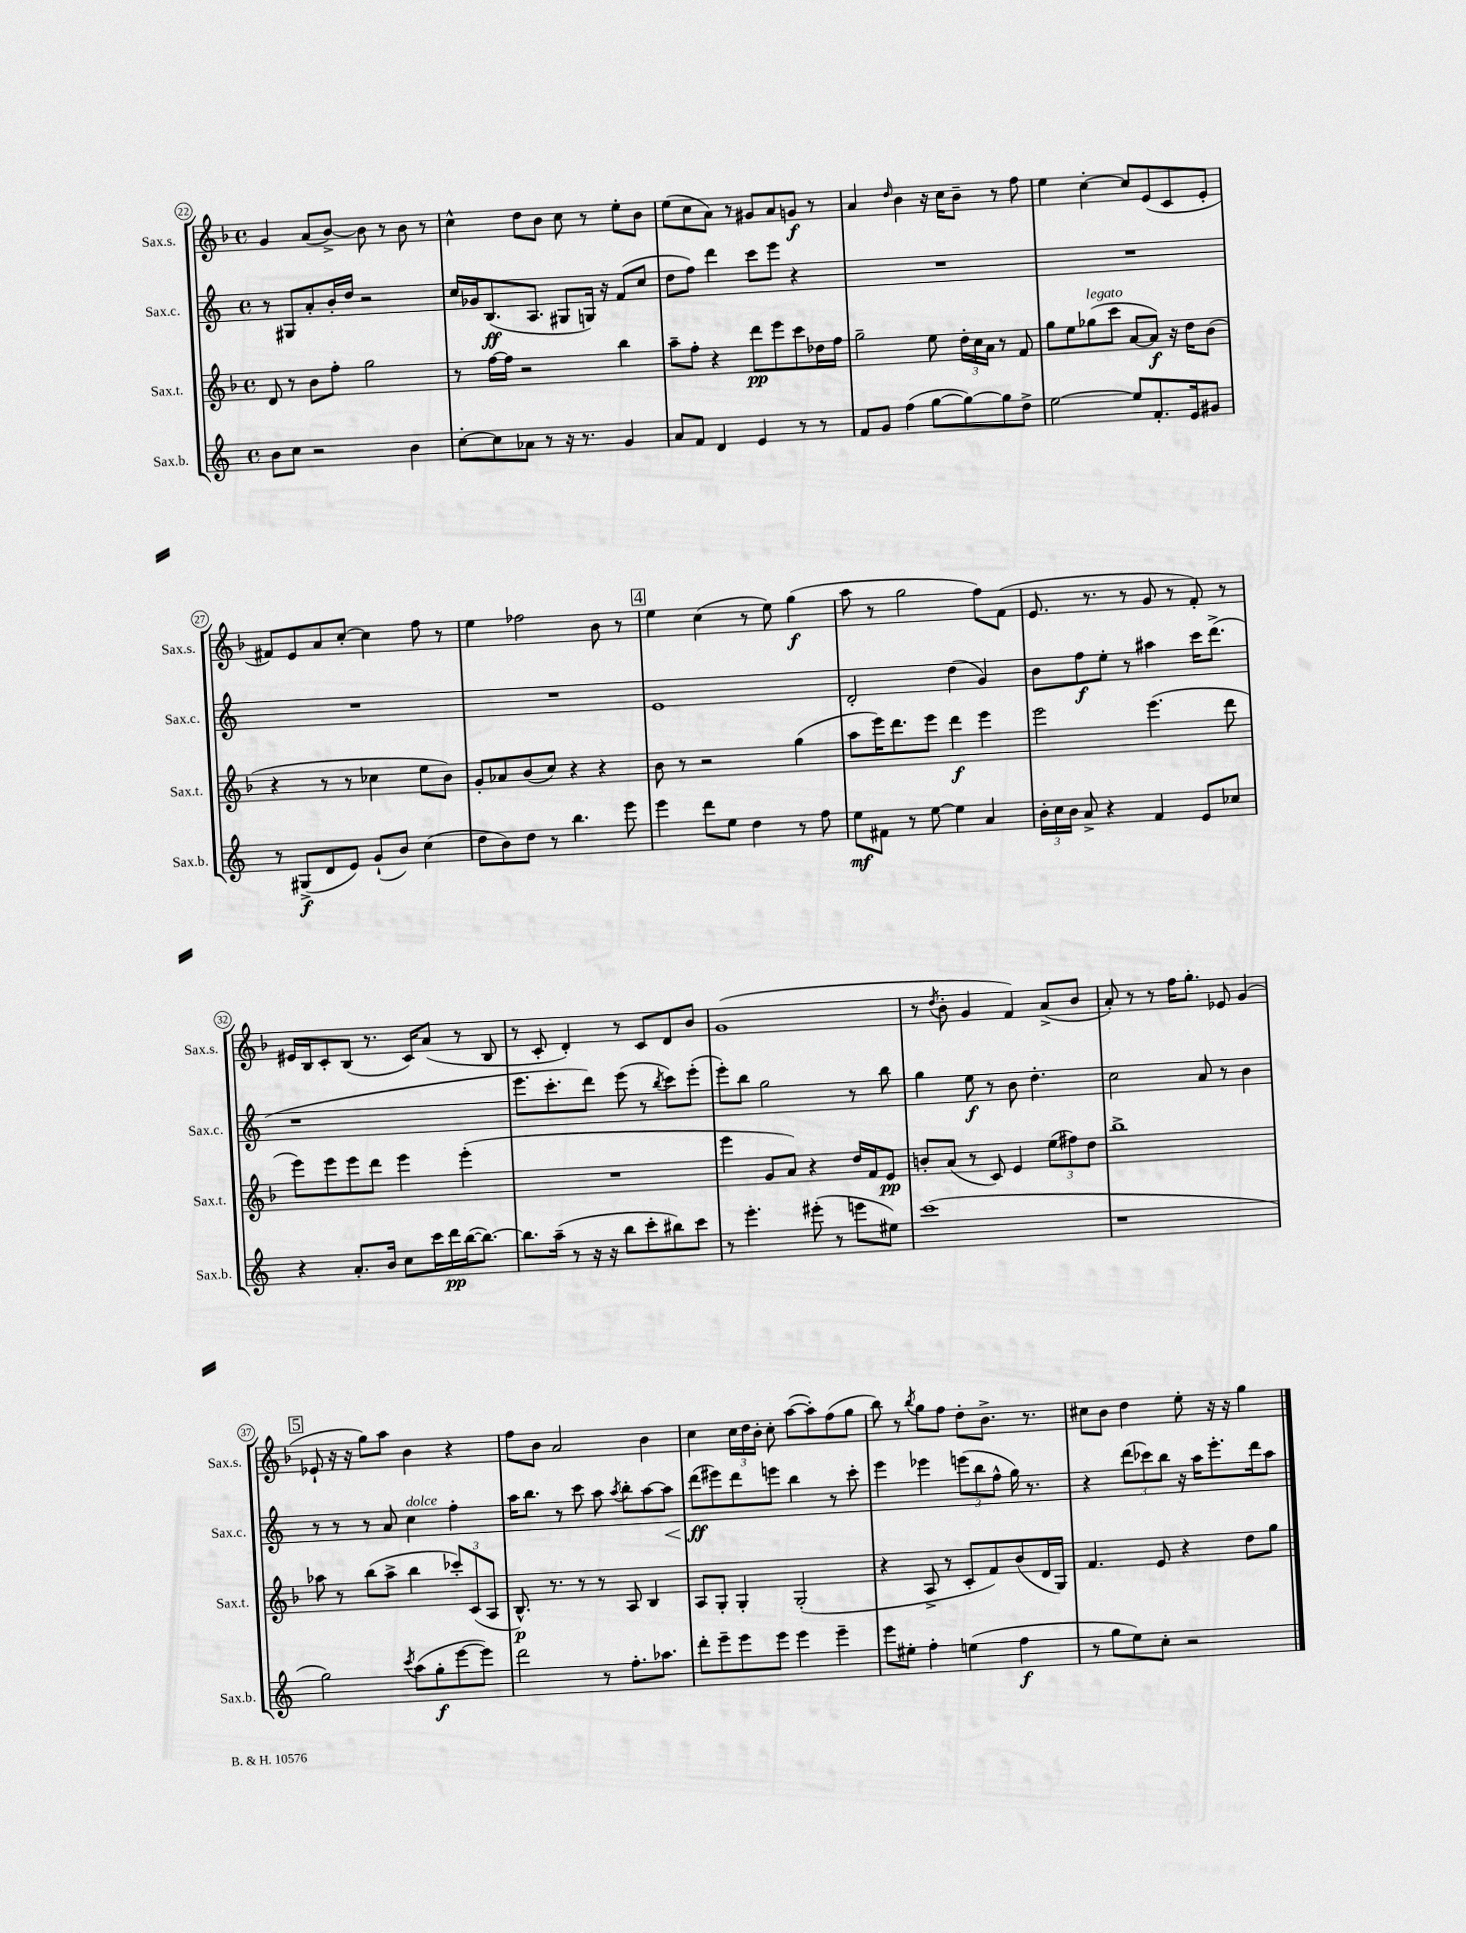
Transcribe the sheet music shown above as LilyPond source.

<<
\new StaffGroup <<
\new Staff = "s0" \with { instrumentName = "Sax.s." shortInstrumentName = "Sax.s." } {
    \clef treble \key f \major \defaultTimeSignature \time 4/4
    \autoBeamOff g'4 a'8[( bes'8]~->) bes'8 r8 bes'8 r8 |
    c''4-^ d''8[ bes'8] c''8 r8 e''8[-. bes'8] |
    e''8[( c''8 a'8]) r8 gis'8[ a'8 g'8]\f r8 |
    a'4 \grace { d''16 } bes'4 r16 c''16[ bes'8]-- r8 f''8 |
    e''4 c''4~-. c''8[ e'8( c'8 e'8]-. |
    fis'8[) e'8 a'8 c''8]~-. c''4 f''8 r8 |
    e''4 fes''2 bes'8 r8 |
    \mark \markup { \box "4" } e''4 c''4( r8 e''8) g''4\f( |
    a''8 r8 g''2 f''8[) f'8]( |
    e'8. r8. r8 g'8 r8 f'8-.) r8 |
    eis'16[ bes16 c'8-. bes8]( r8. c'16[) a'8]( r8 bes8 |
    r8 c'8-. d'4-.) r8 c'8[ d'8 bes'8] |
    g'1( |
    r8 \acciaccatura { d''8 } bes'8-. g'4 f'4) a'8[->( bes'8] |
    a'8-.) r8 r8 f''16[ g''8.]-. ees'8 g'4( |
    \mark \markup { \box "5" } ees'8-! r16 r16 g''8[) a''8] bes'4 r4 |
    f''8[ bes'8] a'2 bes'4 |
    c''4 \tuplet 3/2 { c''16[ d''16 bes'16]-. } c''8-. a''8[~( a''8-.) f''8( g''8] |
    bes''8) r8 \acciaccatura { bes''8 } g''8[ f''8] d''8[-. bes'8.]-> r8. |
    cis''8[ bes'8] d''4 e''8-. r16 r16 g''4 \bar "|." |
}
\new Staff = "s1" \with { instrumentName = "Sax.c." shortInstrumentName = "Sax.c." } {
    \clef treble \key c \major \defaultTimeSignature \time 4/4
    \autoBeamOff r8 gis8[ a'8-. b'16-. d''16] r2 |
    c''16[ ges'16 b8.\ff( a8.] gis8[ g16]) r16 f'8[( c''8] |
    d''8[ f''8]) d'''4 c'''8[ e'''8] r4 |
    R1 |
    R1 |
    R1 |
    R1 |
    \mark \markup { \box "4" } e'1 |
    d'2-. d''4( g'4) |
    b'8[ f''8\f e''8]-. r8 ais''4 c'''16[ d'''8.]->( |
    r1 |
    e'''8.[ c'''8.-. d'''8]) e'''8( r8 \acciaccatura { b''8 } c'''8[) e'''8]-.( |
    e'''8[-.) b''8] g''2 r8 b''8 |
    g''4 e''8\f r8 b'8 d''4.-. |
    c''2 a'8 r8 b'4 |
    \mark \markup { \box "5" } r8 r8 r8 a'8 c''4^\markup { \italic "dolce" } f''4-. |
    a''16[ b''8.] r8 c'''8 a''8 \acciaccatura { a''8 } b''8[-. a''8~ a''8]\< |
    d'''8[\ff\!( eis'''8) d'''8 e'''8] b''4 r8 c'''8-. |
    e'''4 ees'''4 \tuplet 3/2 { e'''8[( b''8 f''8]-^ } g''16) r8. |
    r4 \tuplet 3/2 { d'''8[( ces'''8) b''8] } r16 a''16[ e'''8.-. d'''16 a''8] \bar "|." |
}
\new Staff = "s2" \with { instrumentName = "Sax.t." shortInstrumentName = "Sax.t." } {
    \clef treble \key f \major \defaultTimeSignature \time 4/4
    \autoBeamOff d'8 r8 bes'8[ f''8]-. g''2 |
    r8 f''16[~ f''16] r2 bes''4 |
    a''8[-- f''8]-. r4 d'''8[\pp e'''8 c'''8 des''16 f''16] |
    g''2-- e''8 \tuplet 3/2 { d''16[-. c''16 a'16] } r8 f'8 |
    g''8[ e''8 ges''8^\markup { \italic "legato" }( c'''8] a'8[~ a'8]\f) r16 d''16[ bes'8]( |
    r4 r8 r8 ces''4 e''8[ bes'8]) |
    g'8[-. aes'8 bes'8( c''8]) r4 r4 |
    \mark \markup { \box "4" } bes'8 r8 r2 g''4( |
    a''8[ e'''16) d'''8. e'''8] d'''4\f e'''4 |
    e'''2 e'''4.( d'''8 |
    e'''8[) e'''8 e'''8 d'''8] e'''4 e'''4-.( |
    R1 |
    e'''4 g'8[ a'8]) r4 d''16[ f'16 e'8]\pp |
    b'8[-. a'8]( r8 c'8) e'4 \tuplet 3/2 { e''8[( fis''8) d''8] } |
    bes''1-> |
    \mark \markup { \box "5" } aes''8 r8 bes''8[( aes''8]-> bes''4 \tuplet 3/2 { ces'''8[-.) c'8( a8] } |
    bes8.-^\p) r8. r8 r8 a8 bes4 |
    a8[ g8]-. g4-. g2-.( |
    r4 a8-> r8 c'8[-. f'8) bes'8( d'16 g16]) |
    f'4. e'8 r4 d''8[ g''8] \bar "|." |
}
\new Staff = "s3" \with { instrumentName = "Sax.b." shortInstrumentName = "Sax.b." } {
    \clef treble \key c \major \defaultTimeSignature \time 4/4
    \autoBeamOff b'8[ c''8] r2 b'4 |
    c''8[~-. c''8 aes'8] r8 r16 r8. g'4 |
    a'8[ f'8] d'4 e'4 r8 r8 |
    f'8[ g'8] f''4( g''8[~ g''8~) g''8 d''8]-> |
    e''2~ e''8[ f'8.-. e'16 gis'8] |
    r8 gis8[->\f( d'8 e'8]) g'8[-!( b'8]) c''4( |
    d''8[ b'8) d''8] r8 b''4. e'''8 |
    \mark \markup { \box "4" } e'''4 d'''8[ e''8] d''4 r8 f''8 |
    e''8[\mf fis'8] r8 e''8~ e''4 a'4 |
    \tuplet 3/2 { b'16[-. c''16 b'16] } a'8-> r4 f'4 e'8[ ces''8] |
    r4 a'8.[-. b'16] c''8[ c'''16 d'''16\pp b''16~( b''8.]~) |
    b''8.[ a''16]--( r8 r16 r16 b''8[ c'''8-. bis''8) c'''8] |
    r8 e'''4.-. eis'''8-.( r8 e'''8[ eis''8]) |
    c'''1( |
    r1 |
    \mark \markup { \box "5" } g''2) \acciaccatura { c'''8 } a''8[( g''8-.\f e'''8~ e'''8]) |
    d'''2 r8 f''8.[-. aes''8.] |
    d'''8[-. e'''8-- e'''8 e'''8] e'''4 e'''4-- |
    e'''8[ eis''8]-. f''4-. e''4( f''4\f |
    r8 g''8[ e''8) c''8]-. r2 \bar "|." |
}
>>
>>
\layout { \context { \Score currentBarNumber = #22 \override BarNumber.stencil = #(make-stencil-circler 0.1 0.3 ly:text-interface::print) } }
